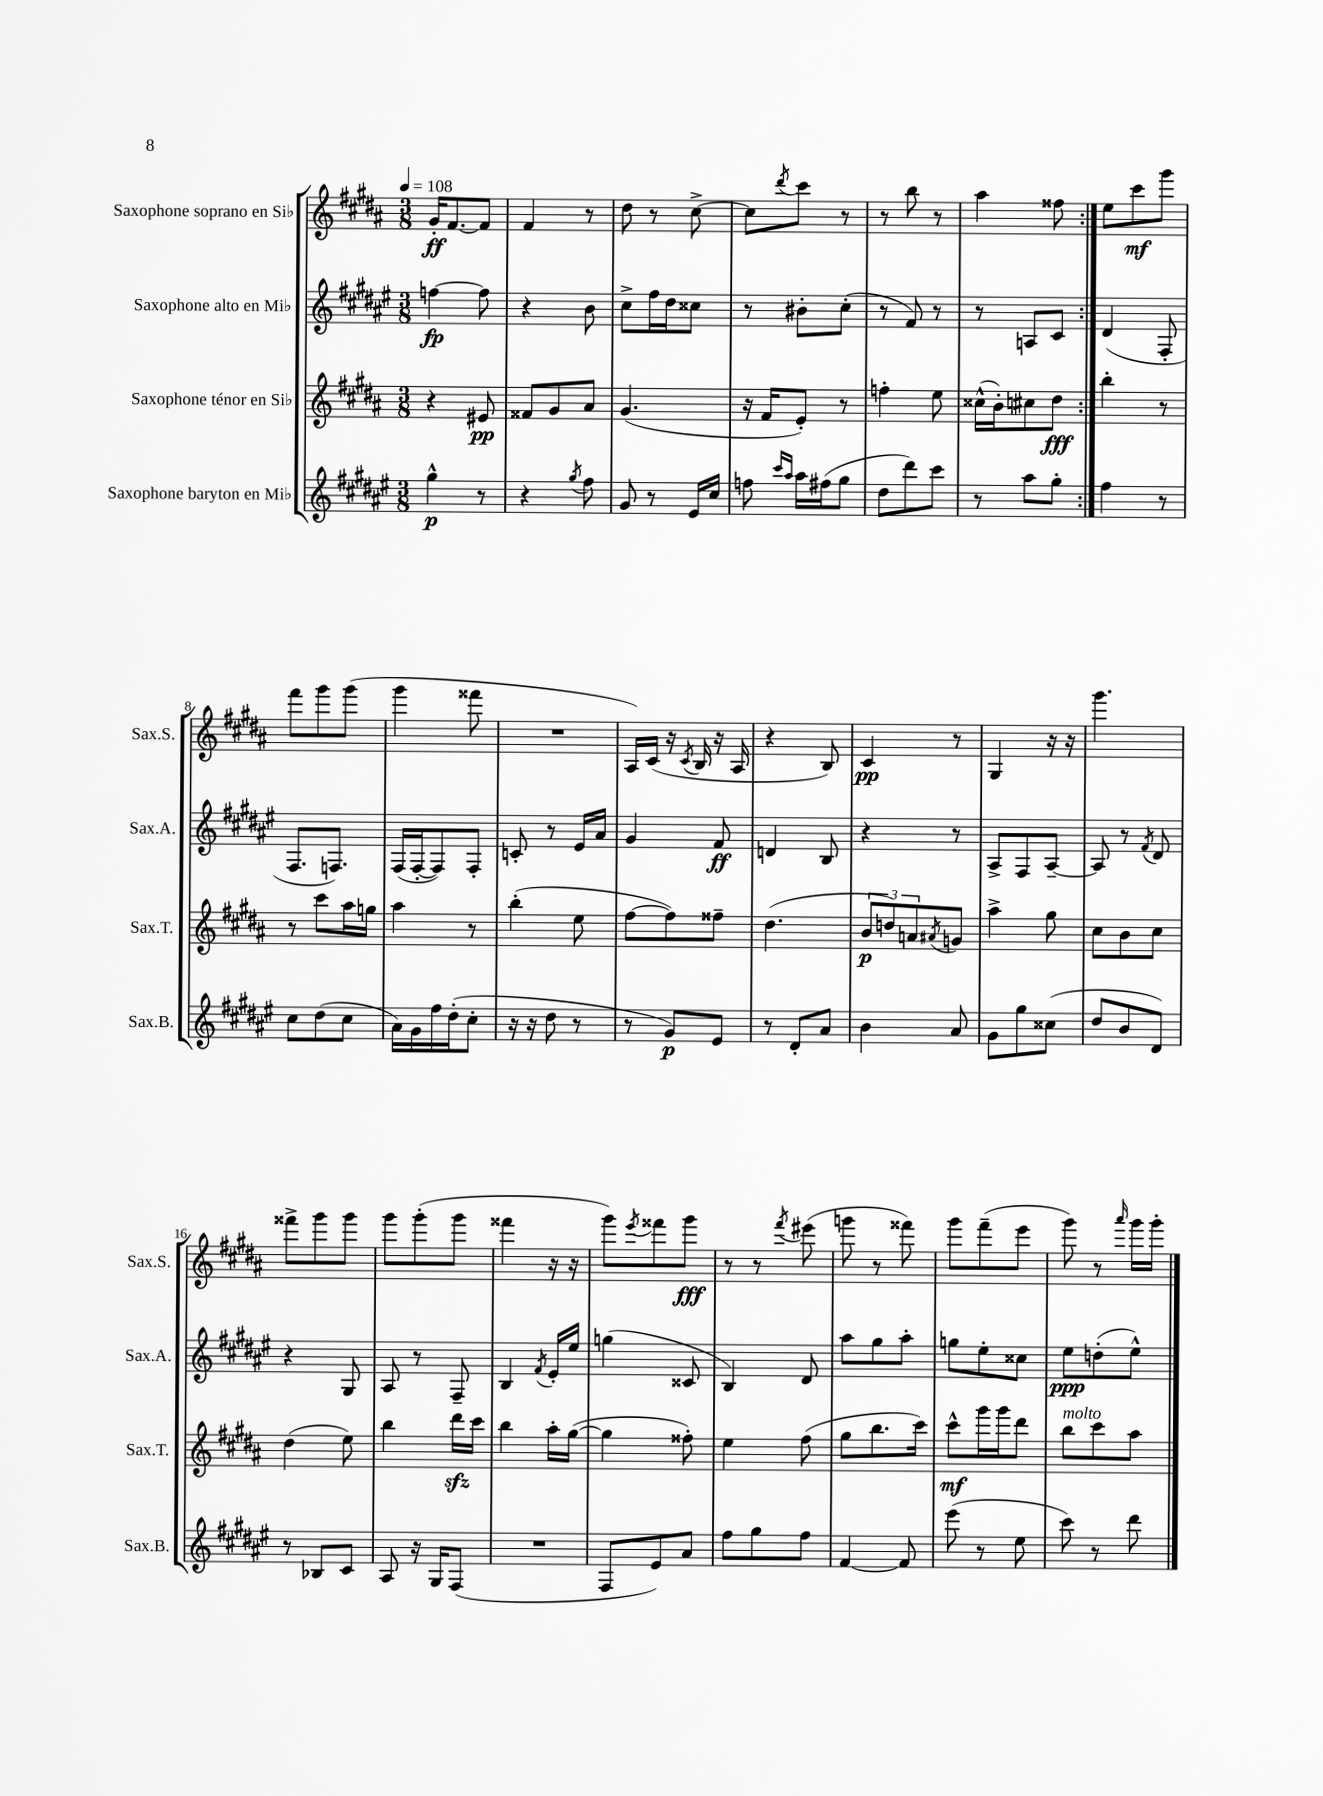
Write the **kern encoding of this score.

**kern	**kern	**kern	**kern
*staff4	*staff3	*staff2	*staff1
*clefG2	*clefG2	*clefG2	*clefG2
*k[f#c#g#d#a#e#]	*k[f#c#g#d#a#]	*k[f#c#g#d#a#e#]	*k[f#c#g#d#a#]
*M3/8	*M3/8	*M3/8	*M3/8
*MM108	*MM108	*MM108	*MM108
4gg#^^	4r	[4ff	16g#'
.	.	.	[8.f#
8r	8e#	8ff]	8f#]
=	=	=	=
4r	8f##	4r	4f#
.	8g#	.	.
8qgg#	.	.	.
8ff#	8a#	8b	8r
=	=	=	=
8g#	(4.g#	8cc#^	8dd#
8r	.	16ff#	8r
.	.	16dd#	.
16e#	.	8cc##	[8cc#^
16cc#	.	.	.
=	=	=	=
8ff	16r	8r	8cc#]
.	16f#	.	.
16qqccc#	.	.	.
16qqaa#	.	.	8qddd#
16aa#	8e')	8b#'	8ccc#
(16ff#	.	.	.
8gg#	8r	(8cc#'	8r
=	=	=	=
8dd#	4ff'	8r	8r
8ddd#)	.	8f#)	8bb
8ccc#	8ee	8r	8r
=	=	=	=
8r	(16cc##^^	8r	4aa#
.	16b')	.	.
8aa#	8cc#	8A	.
8gg#'	8dd#	8c#	8ff##
=:|!	=:|!	=:|!	=:|!
4ff#	4bb'	(4d#	8ee
.	.	.	8ccc#
8r	8r	8F#'	8ggg#
=	=	=	=
8cc#	8r	8.F#	8fff#
(8dd#	8ccc#	.	8ggg#
.	.	8.F)	.
8cc#	16aa#	.	(8ggg#
.	16gg	.	.
=	=	=	=
16a#)	4aa#	(16F#	4ggg#
16g#	.	[16F#'	.
16ff#	.	8F#])	.
(16dd#'	.	.	.
8cc#'	8r	8F#'	8fff##
=	=	=	=
16r	(4bb'	8c'	4.r
16r	.	.	.
8dd#	.	8r	.
8r	8ee	16e#	.
.	.	16a#	.
=	=	=	=
8r	[8ff#	4g#	16A#)
.	.	.	(16c#
8g#)	8ff#])	.	16r
.	.	.	8qc#
.	.	.	16B
8e#	8ff##~	8f#	16r
.	.	.	16A#
=	=	=	=
8r	(4.dd#	4d	4r
8d#'	.	.	.
8a#	.	8B	8B)
=	=	=	=
4b	12b	4r	4c#
.	12dd)	.	.
.	12a	.	.
.	8qa#	.	.
8a#	8g	8r	8r
=	=	=	=
8g#	4aa#^	8A#^	4G#
8gg#	.	8F#	.
(8cc##	8gg#	[8A#~	16r
.	.	.	16r
=	=	=	=
8dd#	8cc#	8A#]	4.ggg#
8b	8b	8r	.
.	.	8qf#	.
8d#)	8cc#	8d#	.
=	=	=	=
8r	(4dd#	4r	8fff##^
8B-	.	.	8ggg#
8c#	8ee)	8G#	8ggg#
=	=	=	=
8A#	4bb	8A#	8ggg#
16r	.	8r	(8ggg#'
16G#	.	.	.
(8F#	16ddd#	8F#~	8ggg#
.	16ccc#	.	.
=	=	=	=
4.r	4bb	4B	4fff##
.	.	8qf#	.
.	16aa#'	16e#'	16r
.	([16gg#	16ee#	16r
=	=	=	=
8F#	4gg#]	(4gg	8ggg#)
.	.	.	8qeee
8e#)	.	.	8fff##
8a#	8ff##')	8c##	8ggg#
=	=	=	=
8ff#	4ee	4B)	8r
8gg#	.	.	8r
.	.	.	8qfff#
8ff#	(8ff#	8d#	(8eee#
=	=	=	=
[4f#	8gg#	8aa#	8ggg
.	8.bb	8gg#	8r
8f#]	.	8aa#'	8fff##)
.	16ccc#)	.	.
=	=	=	=
(8eee#	8ccc#^^	8gg	8ggg#
8r	16ggg#	8ee#'	(8fff#~
.	16ggg#	.	.
8ee#	8ddd#	8cc##	8eee
=	=	=	=
8ccc#)	8bb	8ee#	8ggg#)
8r	8ccc#	(8dd'	8r
.	.	.	16qqaaa#
8ddd#	8aa#	8ee#^^)	16ggg#
.	.	.	16ggg#'
==	==	==	==
*-	*-	*-	*-
